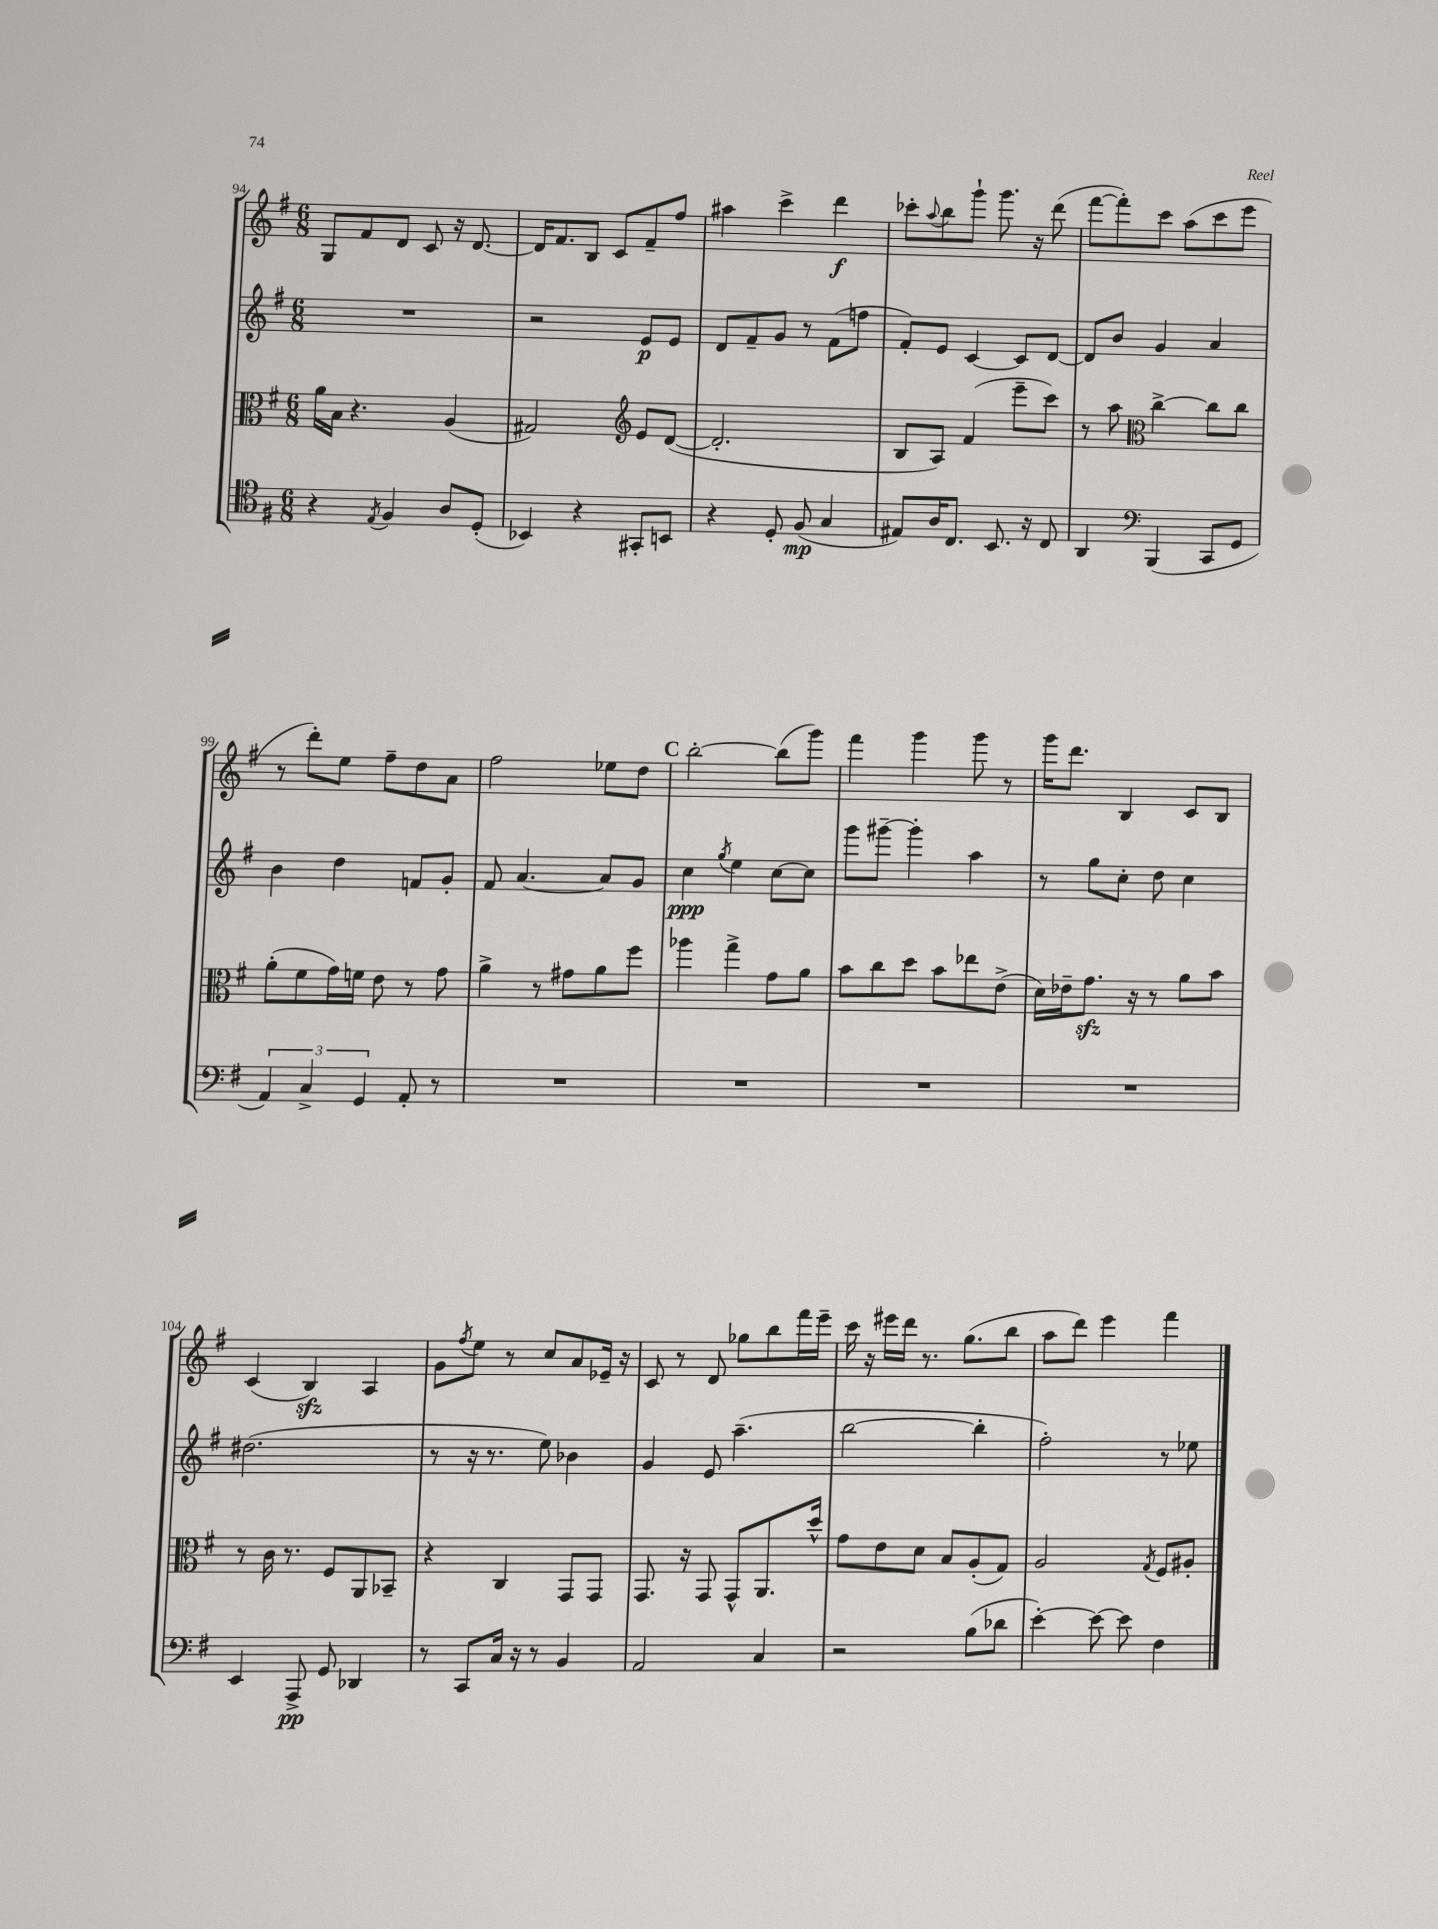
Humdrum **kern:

**kern	**dynam	**kern	**kern	**dynam	**kern	**dynam
*part4	*part4	*part3	*part2	*part2	*part1	*part1
*staff4	*staff4	*staff3	*staff2	*staff2	*staff1	*staff1
*clefC4	*	*clefC3	*clefG2	*	*clefG2	*
*k[f#]	*	*k[f#]	*k[f#]	*	*k[f#]	*
*M6/8	*	*M6/8	*M6/8	*	*M6/8	*
=94	=94	=94	=94	=94	=94	=94
4r	.	16a\LL	2.r	.	8G/L	.
.	.	16B\JJ	.	.	.	.
.	.	4.r	.	.	8f#/	.
8qE/	.	.	.	.	.	.
4F#/	.	.	.	.	8d/J	.
.	.	.	.	.	8c/	.
8A/L	.	(4A/	.	.	16r	.
.	.	.	.	.	[8.d/	.
(8D'/J	.	.	.	.	.	.
=95	=95	=95	=95	=95	=95	=95
4BB-X/)	.	2G#X/)	2r	.	16d/KL]	.
.	.	.	.	.	8.f#/	.
4r	.	.	.	.	8B/J	.
.	.	.	.	.	8c/L	.
*	*	*clefG2	*	*	*	*
8GG#X'/L	.	8e/L	8e/L	p	8f#~/	.
8BBn/J	.	([8d/J	8e/J	.	8ff#/J	.
=96	=96	=96	=96	=96	=96	=96
4r	.	2.d'/]	8d/L	.	4aa#X\	.
.	.	.	8f#~/	.	.	.
8D'/	.	.	8g/J	.	4ccc^\	.
(8F#/	mp	.	8r	.	.	.
4G/	.	.	(8f#\L	.	4ddd\	f
.	.	.	8ffn\J	.	.	.
=97	=97	=97	=97	=97	=97	=97
8E#X/L)	.	8B/L	8f#'/L)	.	8ccc-X'\L	.
.	.	.	.	.	8qqaa/	.
16A/K	.	8A/J)	8e/J	.	8bb\	.
8.C/J	.	.	.	.	.	.
.	.	(4f#/	[4c/	.	8ggg`\J	.
8.BB/	.	.	.	.	8.ggg\	.
.	.	8eee~\L	8c/L]	.	.	.
16r	.	.	.	.	16r	.
8C/	.	8ccc\J)	[8d/J	.	(8ddd\	.
=98	=98	=98	=98	=98	=98	=98
4AA/	.	8r	8d/L]	.	[8fff#\L	.
.	.	8aa\	8b/J	.	8fff#'\])	.
*clefF4	*	*clefC3	*	*	*	*
(4BBB/	.	[4cc^\	4g/	.	8ccc\J	.
.	.	.	.	.	(8aa\L	.
8CC/L	.	8cc\L]	4a/	.	8ccc\	.
8GG/J	.	8cc\J	.	.	8eee\J	.
!!LO:LB:g=z
=99	=99	=99	=99	=99	=99	=99
6AA/)	.	(8a'\L	4b\	.	8r	.
.	.	8f#\	.	.	8ddd'\L)	.
6C^/	.	.	.	.	.	.
.	.	16g\L)	4dd\	.	8ee\J	.
.	.	16fn\JJ	.	.	.	.
6GG/	.	.	.	.	.	.
.	.	8e\	.	.	8ff#~\L	.
8AA'/	.	8r	8fn/L	.	8dd\	.
8r	.	8g\	8g'/J	.	8a\J	.
=100	=100	=100	=100	=100	=100	=100
2.r	.	4a^\	8f#/	.	2ff#\	.
.	.	.	[4.a/	.	.	.
.	.	8r	.	.	.	.
.	.	8g#X\L	.	.	.	.
.	.	8a\	8a/L]	.	8ee-X\L	.
.	.	8ff#\J	8g/J	.	8dd\J	.
!!LO:REH:place=s1:t=C
=101	=101	=101	=101	=101	=101	=101
2.r	.	4aa-X\	4cc\	ppp	[2bb'\	.
.	.	.	8qgg/	.	.	.
.	.	4gg^\	4ee\	.	.	.
.	.	8g\L	[8cc\L	.	(8bb\L]	.
.	.	8a\J	8cc\J]	.	8ggg\J)	.
=102	=102	=102	=102	=102	=102	=102
2.r	.	8b\L	8ggg\L	.	4fff#\	.
.	.	8cc\	[8ggg#X~\J	.	.	.
.	.	8dd\J	4ggg#'\]	.	4ggg\	.
.	.	8b\L	.	.	.	.
.	.	8ee-X\	4aa\	.	8ggg\	.
.	.	(8e^\J	.	.	8r	.
=103	=103	=103	=103	=103	=103	=103
2.r	.	16d\LL)	8r	.	16ggg\KL	.
.	.	16e-X~\J	.	.	8.ddd\J	.
.	.	8.gzz\J	8gg\L	.	.	.
.	.	.	8cc'\J	.	4B/	.
.	.	16r	.	.	.	.
.	.	8r	8dd\	.	.	.
.	.	8a\L	4cc\	.	8c/L	.
.	.	8b\J	.	.	8B/J	.
!!LO:LB:g=z
=104	=104	=104	=104	=104	=104	=104
4EE/	.	8r	(2.dd#X\	.	(4c/	.
.	.	16c\	.	.	.	.
.	.	8.r	.	.	.	.
8AAA^/	pp	.	.	.	4Bzz/)	.
8GG/	.	8F#/L	.	.	.	.
4DD-X/	.	8AA/	.	.	4A/	.
.	.	8BB-X~/J	.	.	.	.
=105	=105	=105	=105	=105	=105	=105
8r	.	4r	8r	.	8g\L	.
.	.	.	.	.	8qff#/	.
8CC/L	.	.	16r	.	8ee\J	.
.	.	.	8.r	.	.	.
16C/Jk	.	4C/	.	.	8r	.
16r	.	.	.	.	.	.
8r	.	.	8ee\)	.	8cc/L	.
4BB/	.	8GG/L	4b-X\	.	8a/	.
.	.	8GG/J	.	.	16e-X~/Jk	.
.	.	.	.	.	16r	.
=106	=106	=106	=106	=106	=106	=106
2AA/	.	8.GG/	4g/	.	8c/	.
.	.	.	.	.	8r	.
.	.	16r	.	.	.	.
.	.	8GG/	8e/	.	8d/	.
.	.	8GG^^/L	(4.aa~\	.	8gg-X\L	.
4C/	.	8.AA/	.	.	8bb\	.
.	.	.	.	.	16fff#\L	.
.	.	16dd^^/Jk	.	.	16eee~\JJ	.
=107	=107	=107	=107	=107	=107	=107
2r	.	8g\L	[2bb\	.	16ccc\	.
.	.	.	.	.	16r	.
.	.	8e\	.	.	16eee#X\LL	.
.	.	.	.	.	16ddd\JJ	.
.	.	8d\J	.	.	8.r	.
.	.	8B/L	.	.	.	.
.	.	.	.	.	(8.gg\L	.
(8B\L	.	(8A'/	4bb'\]	.	.	.
8d-X\J	.	8G/J)	.	.	8bb\J	.
=108	=108	=108	=108	=108	=108	=108
[4e'\)	.	2A/	2ff#'\)	.	8aa\L	.
.	.	.	.	.	8ddd\J)	.
8e\_	.	.	.	.	4eee\	.
8e\]	.	.	.	.	.	.
.	.	8qG/	.	.	.	.
4F#\	.	8F#/L	8r	.	4fff#\	.
.	.	8A#X'/J	8ee-X\	.	.	.
==	==	==	==	==	==	==
*-	*-	*-	*-	*-	*-	*-
